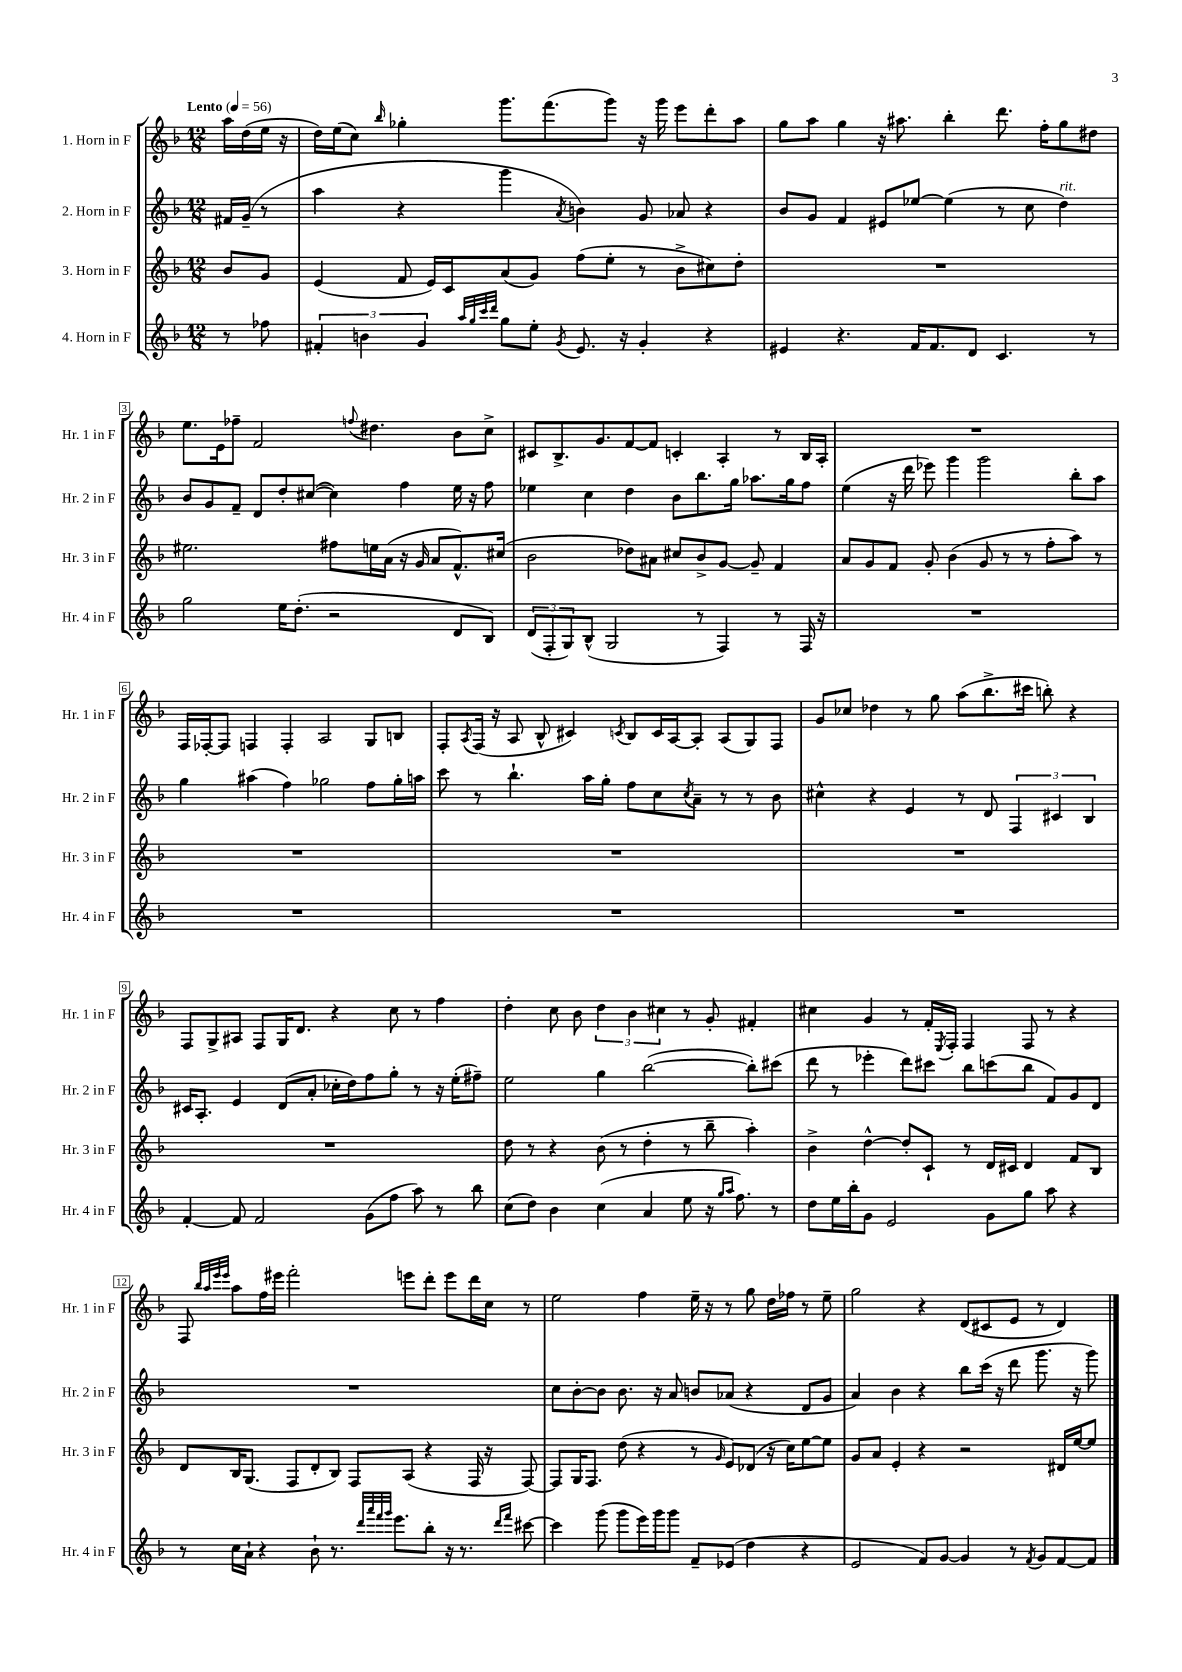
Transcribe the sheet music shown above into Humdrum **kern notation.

**kern	**kern	**kern	**kern
*part4	*part3	*part2	*part1
*staff4	*staff3	*staff2	*staff1
*I"4. Horn in F	*I"3. Horn in F	*I"2. Horn in F	*I"1. Horn in F
*I'Hr. 4 in F	*I'Hr. 3 in F	*I'Hr. 2 in F	*I'Hr. 1 in F
*clefG2	*clefG2	*clefG2	*clefG2
*k[b-]	*k[b-]	*k[b-]	*k[b-]
*M12/8	*M12/8	*M12/8	*M12/8
*MM56	*MM56	*MM56	*MM56
=	=	=	=
!	!	!	!LO:TX:a:B:t=Lento
8r	8b-/L	16f#X/LL	16aa\LL
.	.	(16g~/JJ	(16dd\
8ff-X\	8g/J	8r	16ee\JJ
.	.	.	16r
=1	=1	=1	=1
6f#X'/	(4e/	4aa\	16dd\LL)
.	.	.	(16ee\J
.	.	.	8cc\J)
6bn\	.	.	.
.	.	.	16qqbb-/
.	8f/	4r	4gg-X'\
6g/	.	.	.
.	16e/LL)	.	.
.	16c/J	.	.
32qqaa/LLL	.	.	.
32qqgg/	.	.	.
32qqccc/	.	.	.
32qqddd/JJJ	.	.	.
8gg\L	(8a/	4ggg\	8.ggg\L
8ee'\J	8g/J)	.	.
.	.	.	(8.fff\
8qg/	.	8qa/	.
8.e/	(8ff\L	4bn\)	.
.	8ee'\J	.	8ggg\J)
16r	.	.	.
4g'/	8r	8g/	16r
.	.	.	16ggg\
.	8b-^\L	8a-X/	8eee\L
4r	8cc#X\)	4r	8ddd'\
.	8dd'\J	.	8aa\J
=2	=2	=2	=2
4e#X/	1.r	8b-/L	8gg\L
.	.	8g/J	8aa\J
4.r	.	4f/	4gg\
.	.	8e#X/L	16r
.	.	.	8.aa#X\
16f/KL	.	[8ee-X/J	.
8.f/	.	.	.
.	.	(4ee-\]	4bb-'\
8d/J	.	.	.
4.c/	.	8r	8.ddd\
.	.	8cc\	.
.	.	.	16ff'\KL
!	!	!LO:TX:a:i:t=rit.	!
.	.	4dd\)	8gg\
8r	.	.	8dd#X\J
!!LO:LB:g=z
=3	=3	=3	=3
2gg\	2.ee#X\	8b-/L	8.ee\L
.	.	8g/	.
.	.	.	16e\k
.	.	8f~/J	8ff-X~\J
.	.	8d/L	2f/
16ee\KL	.	8dd'/	.
(8.dd'\J	.	.	.
.	.	([8cc#X/J	.
2r	8ff#X\L	4cc#\])	.
.	.	.	8qqffn/
.	16een\L	.	4.dd#X\
.	(16a\JJ	.	.
.	16r	4ff\	.
.	16g/	.	.
.	8a/L	.	.
8d/L	8.f^^/)	16ee\	8b-\L
.	.	16r	.
8B-/J)	.	8ff\	8cc^\J
.	(16cc#X/Jk	.	.
=4	=4	=4	=4
(12d/L	2b-\	4ee-X\	8c#X/L
12F'/	.	.	.
.	.	.	8.B-^/
12G/)	.	.	.
(8B-^^/J	.	4cc\	.
.	.	.	8.g/
2G/	.	.	.
.	8dd-X\L)	4dd\	[8f/
.	8a#X\J	.	8f/J]
.	8cc#X/L	8b-\L	4cn'/
8r	8b-^/	8.bb-\	.
4F/)	[8g/J	.	4A'/
.	.	16gg\Jk	.
.	8g~/]	8.aa-X\L	.
8r	4f/	.	8r
.	.	16gg\k	.
16F/	.	8ff\J	16B-/LL
16r	.	.	16A'/JJ
=5	=5	=5	=5
1.r	8a/L	(4ee\	1.r
.	8g/	.	.
.	8f/J	16r	.
.	.	16ddd\	.
.	8g'/	8eee-X\)	.
.	(4b-\	4ggg\	.
.	8g/	2ggg\	.
.	8r	.	.
.	8r	.	.
.	8ff'\L	.	.
.	8aa\J)	8bb-'\L	.
.	8r	8aa\J	.
!!LO:LB:g=z
=6	=6	=6	=6
1.r	1.r	4gg\	16F/LL
.	.	.	[16F-X'/J
.	.	.	8F-/J]
.	.	(4aa#X\	4Fn/
.	.	4ff\)	4F'/
.	.	2gg-X\	2A/
.	.	8ff\L	8G/L
.	.	16gg-'\L	8Bn/J
.	.	16aan\JJ	.
=7	=7	=7	=7
1.r	1.r	8ccc\	8F'/L
.	.	.	8qA/
.	.	8r	(16F/Jk
.	.	.	16r
.	.	4.bb-`\	8A/
.	.	.	8B-^^/
.	.	.	4c#X/)
.	.	16aa\LL	.
.	.	16gg'\JJ	.
.	.	.	8qcn/
.	.	8ff\L	8B-/L
.	.	8cc\	16c/L
.	.	.	[16A/J
.	.	8qcc/	.
.	.	8a~\J	8A'/J]
.	.	8r	(8A/L
.	.	8r	8G/)
.	.	8b-\	8F/J
=8	=8	=8	=8
1.r	1.r	4cc#X^^\	8g/L
.	.	.	8cc-X/J
.	.	4r	4dd-X\
.	.	4e/	8r
.	.	.	8gg\
.	.	8r	(8aa\L
.	.	8d/	8.bb-^\
.	.	6F/	.
.	.	.	16ccc#X\Jk
.	.	.	8bbn'\)
.	.	6c#X/	.
.	.	.	4r
.	.	6B-/	.
!!LO:LB:g=z
=9	=9	=9	=9
[4f'/	1.r	16c#X/KL	8F/L
.	.	8.A'/J	.
.	.	.	8G^/
8f/]	.	4e/	8A#X/J
2f/	.	.	8F/L
.	.	(8d/L	16G/K
.	.	.	8.d/J
.	.	8a'/J	.
.	.	16cc-X'\LL	4r
.	.	16dd\J)	.
(8g\L	.	8ff\	.
8ff\J	.	8gg'\J	8cc\
8aa\)	.	8r	8r
8r	.	16r	4ff\
.	.	(16ee'\KL	.
8bb-\	.	8ff#X~\J)	.
=10	=10	=10	=10
(8cc\L	8dd\	2ee\	4dd'\
8dd\J)	8r	.	.
4b-\	4r	.	8cc\
.	.	.	8b-\
(4cc\	(8b-\	4gg\	6dd\
.	8r	.	.
.	.	.	6b-\
4a/	4dd'\	([2bb-\	.
.	.	.	6cc#X\
8ee\	8r	.	8r
16r	8bb-~\	.	8g'/
16qqgg/LL	.	.	.
16qqaa/JJ	.	.	.
8.ff\)	.	.	.
.	4aa'\)	8bb-'\L])	4f#X'/
8r	.	(8ccc#X\J	.
=11	=11	=11	=11
8dd\L	4b-^\	8ddd\	4cc#X\
16ee\L	.	8r	.
16bb-'\J	.	.	.
8g\J	[4dd^^\	4eee-X'\	4g/
2e/	.	.	.
.	8dd'/L]	8ddd\L)	8r
.	8c`/J	8ccc#X\J	16f'/LL
.	.	.	8qE/
.	.	.	16F'/JJ
.	8r	8bb-\L	4F/
8g\L	16d/LL	(8cccn\	.
.	16c#X/JJ	.	.
8gg\J	4d/	8bb-\J	8F/
8aa\	.	8f/L)	8r
4r	8f/L	8g/	4r
.	8B-/J	8d/J	.
!!LO:LB:g=z
=12	=12	=12	=12
8r	8d/L	1.r	8F/
.	.	.	32qqbb-/LLL
.	.	.	32qqaa/
.	.	.	32qqeee/
.	.	.	32qqeee/JJJ
16cc\LL	16B-/K	.	8aa\L
16a`\JJ	(8.G/J	.	.
4r	.	.	16ff\L
.	.	.	16eee#X\JJ
.	8F/L	.	2fff'\
8b-`\	8d'/	.	.
8.r	8B-/J)	.	.
.	8F/L	.	.
32qqddd/LLL	.	.	.
32qqaaa/	.	.	.
32qqfff/	.	.	.
32qqggg/JJJ	.	.	.
8.eee\L	.	.	.
.	(8A/J	.	8eeen\L
8bb-'\J	4r	.	8ddd'\J
16r	.	.	8eee\L
8.r	.	.	.
.	16F/	.	16ddd\L
.	16r	.	16cc\JJ
16qqddd/LL	.	.	.
16qqfff/JJ	.	.	.
[8ccc#X\	[8F/)	.	8r
=13	=13	=13	=13
4ccc#\]	8F/L]	8cc\L	2ee\
.	16G/K	[8b-'\	.
.	8.F/J	.	.
(8ggg\	.	8b-\J]	.
8ggg\L	(8dd\	8.b-\	.
16eee\L)	4r	.	4ff\
16ggg\J	.	16r	.
8ggg\J	.	8a/	.
8f~/L	8r	8bn/L	16ee~\
.	.	.	16r
.	16qqg/	.	.
(8e-X/J	8e/L)	(8a-X/J	8r
4dd\	(8d-X/J	4r	8gg\
.	16r	.	16dd\LL
.	16cc\KL)	.	16ff-X\JJ
4r	[8ee\	8d/L	8r
.	8ee\J]	8g/J	8ee~\
=14	=14	=14	=14
2e/	8g/L	4a/)	2gg\
.	8a/J	.	.
.	4e'/	4b-\	.
8f/L)	4r	4r	4r
[8g/J	.	.	.
4g/]	2r	8bb-\L	(8d/L
.	.	(16ccc\Jk	8c#X/
.	.	16r	.
8r	.	8ddd\	8e/J
8qf/	.	.	.
8g/L	.	8.ggg\	8r
[8f/	16d#X/LL	.	4d/)
.	[16ee/J	16r	.
8f/J]	8ee/J]	8ggg\)	.
==	==	==	==
*-	*-	*-	*-
